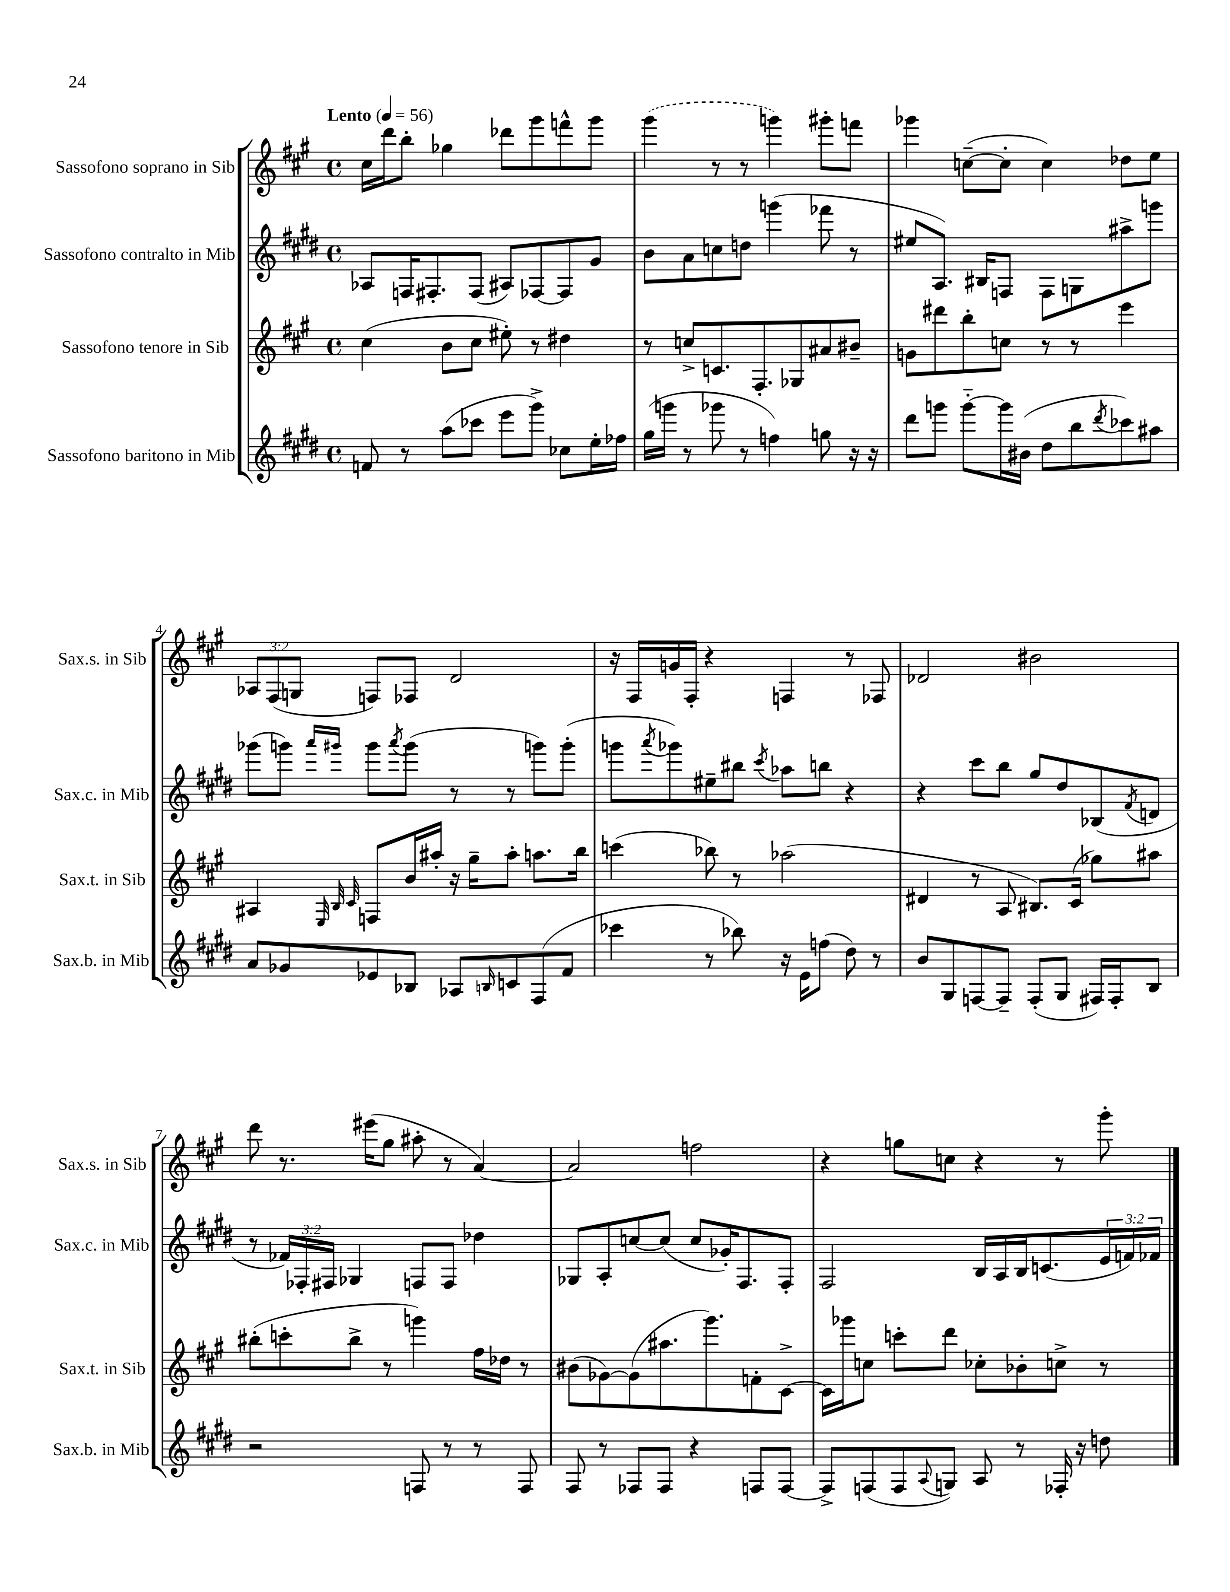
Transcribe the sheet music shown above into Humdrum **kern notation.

**kern	**kern	**kern	**kern
*part4	*part3	*part2	*part1
*staff4	*staff3	*staff2	*staff1
*I"Sassofono baritono in Mib	*I"Sassofono tenore in Sib	*I"Sassofono contralto in Mib	*I"Sassofono soprano in Sib
*I'Sax.b. in Mib	*I'Sax.t. in Sib	*I'Sax.c. in Mib	*I'Sax.s. in Sib
*clefG2	*clefG2	*clefG2	*clefG2
*k[f#c#g#d#]	*k[f#c#g#]	*k[f#c#g#d#]	*k[f#c#g#]
*M4/4	*M4/4	*M4/4	*M4/4
*met(c)	*met(c)	*met(c)	*met(c)
*MM56	*MM56	*MM56	*MM56
=1	=1	=1	=1
!	!	!	!LO:TX:a:B:t=Lento
8fn/	(4cc#\	8A-X/L	16cc#\LL
.	.	.	16ddd\J
8r	.	16Fn/K	8bb'\J
.	.	8.F#X'/	.
(8aa\L	8b\L	.	4gg-X\
8ccc-X\J	8cc#\J	(8F#/J	.
8eee\L	8ee#X'\)	8A#X/L)	8ddd-X\L
8ggg#^\J)	8r	[8F-X/	8ggg#\
8cc-X\L	4dd#X\	8F-/]	8fffn^^\
16ee'\L	.	8g#/J	8ggg#\J
16ff-X\JJ	.	.	.
=2	=2	=2	=2
(16gg#\LL	8r	8b\L	(4ggg#\
16gggn\JJ	.	.	.
8r	8ccn^/L	8a\	.
8ggg-X\	8.cn/	8ccn\	8r
8r	.	8ddn\J	8r
.	8.F#'/	.	.
4ffn\)	.	(4gggn\	4gggn\)
.	8G-X/	.	.
8ggn\	8a#X/	8fff-X\	8ggg#X'\L
16r	8b#X~/J	8r	8fffn\J
16r	.	.	.
=3	=3	=3	=3
8ddd#\L	8gn\L	8ee#X/L	4ggg-X\
8gggn\J	8ddd#X\	8.A/J)	.
[8ggg\L	8bb'\	.	([8ccn~\L
.	.	16B#X/KL	.
16ggg\L]	8ccn\J	8Fn/J	8cc'\J]
(16b#X\JJ	.	.	.
8dd#\L	8r	8F\L	4cc\)
8bb\	8r	8Gn\	.
8qddd#/	.	.	.
8ccc-X\)	4eee\	8aa#X^\	8dd-X\L
8aa#X\J	.	8gggn\J	8ee\J
!!LO:LB:g=z
=4	=4	=4	=4
8a/L	4A#X/	(8ggg-X\L	12A-X/L
.	.	.	(12F#/
8g-X/	.	8gggn\J)	.
.	.	.	12Gn/J
.	32qqE/	.	.
.	32qqB/	16qqaaa/LL	.
.	32qqc#/	16qqggg#X/JJ	.
8e-X/	8Fn/L	8ggg#\L	8Fn/L)
.	.	8qaaa/	.
8B-X/J	16b/L	(8ggg#\J	8F-X/J
.	16aa#X'/JJ	.	.
8A-X/L	16r	8r	2d/
.	16gg#~\KL	.	.
16qqBn/	.	.	.
8cn/	8aa#'\J	8r	.
(8F#/	8.aan\L	8gggn\L)	.
8f#/J	.	(8ggg'\J	.
.	16bb\Jk	.	.
=5	=5	=5	=5
4ccc-X\	(4cccn\	8gggn\L	16r
.	.	.	16F#/LL
.	.	8qaaa/	.
.	.	8ggg-X\)	16gn/
.	.	.	16F#'/JJ
8r	8bb-X\)	8ee#X~\	4r
8bb-X\)	8r	8bb#X\J	.
.	.	8qccc#/	.
16r	(2aa-X\	8aa-X\L	4Fn/
16e\KL	.	.	.
(8ffn\J	.	8bbn\J	.
8dd#\)	.	4r	8r
8r	.	.	8F-X/
=6	=6	=6	=6
8b/L	4d#X/	4r	2d-X/
8G#/	.	.	.
[8Fn/	8r	8ccc#\L	.
8F~/J]	8A/	8bb\J	.
(8F'/L	8.B#X/L)	8gg#/L	2b#X\
8G#/J	.	8dd#/	.
.	(16c#/Jk	.	.
16F#X/LL)	8gg-X\L)	(8B-X/	.
16F#'/J	.	.	.
.	.	8qf#/	.
8B/J	8aa#X\J	8dn/J	.
!!LO:LB:g=z
=7	=7	=7	=7
2r	(8bb#X'\L	8r	8ddd\
.	8cccn'\	24f-X/LL)	8.r
.	.	24F-X'/	.
.	.	24F#X/JJ	.
.	8bb#^\J	4G-X/	.
.	.	.	(16eee#X\KL
.	8r	.	8gg#\J
8Fn/	4gggn\)	8Fn/L	8aa#X'\
8r	.	8F/J	8r
8r	16ff#\LL	4dd-X\	[4a/)
.	16dd-X\JJ	.	.
8F/	8r	.	.
=8	=8	=8	=8
8F#/	(8b#X\L	8G-X/L	2a/]
8r	[8g-X\)	8A'/	.
8F-X/L	(8g-\]	[8ccn/	.
8F-/J	8.aa#X\	(8cc/J]	.
4r	.	8cc/L	2ffn\
.	8.ggg#\)	.	.
.	.	16g-X'/K)	.
.	.	8.F#/	.
8Fn/L	8fn'\	.	.
[8F/J	[8c#^\J	8F#'/J	.
=9	=9	=9	=9
8F^/L]	16c#\LL]	2F#/	4r
.	16ggg-X\J	.	.
(8Fn/	8ccn\J	.	.
8F/	8cccn'\L	.	8ggn\L
8qqA/	.	.	.
8Gn/J)	8ddd\J	.	8ccn\J
8A/	8cc-X'\L	16B/LL	4r
.	.	16A/	.
8r	8b-X'\	16B/J	.
.	.	(8.cn/	.
16F-X'/	8ccn^\J	.	8r
16r	.	.	.
8ddn\	8r	24e/L	8ggg#'\
.	.	24fn/)	.
.	.	24f-X/JJ	.
==	==	==	==
*-	*-	*-	*-
